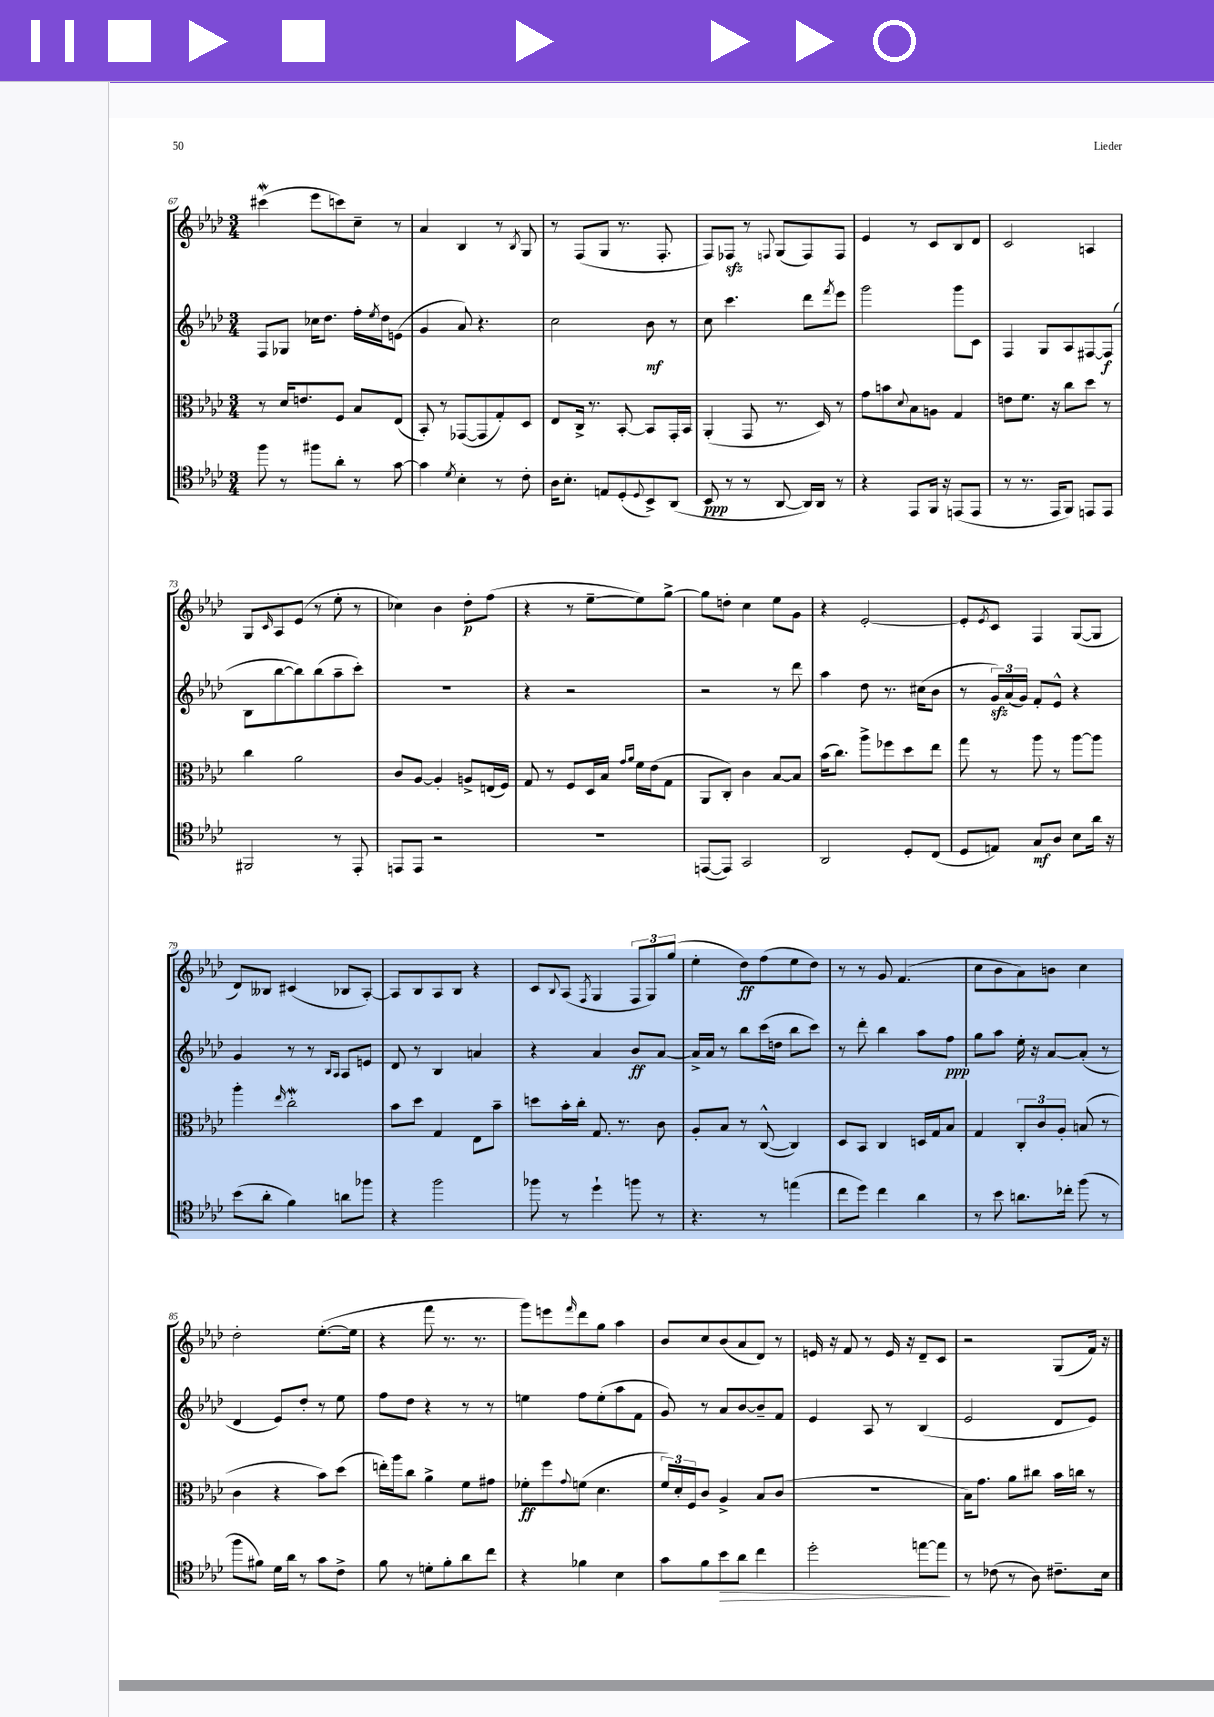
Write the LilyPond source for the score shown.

<<
\new StaffGroup <<
\new Staff = "s0" {
    \clef treble \key aes \major \numericTimeSignature \time 3/4
    cis'''4\mordent( ees'''8 c'''8) c''8-- r8 |
    aes'4 bes4 r8 \acciaccatura { bes8 } g8 |
    r8 f8( g8 r8. f8.-. |
    f8) fes8\sfz r8 \appoggiatura { f8 } g8( f8) f8 |
    ees'4 r8 c'8 bes8 des'8 |
    c'2 a4 |
    g8 \grace { c'16 } aes8 ees'8( r8 ees''8-. r8 |
    ces''4) bes'4 des''8-.\p f''8( |
    r4 r8 ees''8~-- ees''8) g''8~-> |
    g''8 d''8-. c''4 ees''8 g'8 |
    r4 ees'2~-. |
    ees'8-. \acciaccatura { ees'8 } c'8 f4 g8~( g8 |
    des'8) beses8 cis'4( bes8 aes8~-.) |
    aes8 bes8 aes8 bes8 r4 |
    c'8 \appoggiatura { bes8 } aes8( \acciaccatura { f8 } g4 \tuplet 3/2 { f8 g8) g''8( } |
    ees''4-. des''8\ff) f''8( ees''8 des''8) |
    r8 r8 g'8 f'4.( |
    c''8 bes'8 aes'8) b'8 c''4 |
    des''2-. ees''8.~-.( ees''16 |
    r4 f'''8 r8. r8. |
    g'''8) e'''8 \grace { f'''16 } des'''8 g''8 aes''4 |
    bes'8 c''8 bes'8( aes'8 des'8) r8 |
    e'16 r16 f'8 r8 e'16 r16 des'8-- c'8 |
    r2 g8( f'16) r16 \bar "|." |
}
\new Staff = "s1" {
    \clef treble \key aes \major \numericTimeSignature \time 3/4
    f8 ges8 ces''16 des''8. f''16-. \acciaccatura { ees''8 } des''16 e'8( |
    g'4 aes'8) r4. |
    c''2 bes'8\mf r8 |
    c''8 c'''4. des'''8 \acciaccatura { f'''8 } ees'''8 |
    g'''2 g'''8 c'8 |
    f4 g8 aes8 fis8~ fis8\f( |
    bes8 bes''8~ bes''8) bes''8( aes''8-- c'''8-.) |
    R2. |
    r4 r2 |
    r2 r8 des'''8 |
    aes''4 des''8 r8. cis''16( bes'8 |
    r8 \tuplet 3/2 { g'16\sfz) aes'16( g'16) } f'8-. ees'8-^ r4 |
    g'4 r8 r8 \grace { bes16 aes16 } aes8 e'8 |
    des'8 r8 bes4 a'4 |
    r4 aes'4 bes'8\ff aes'8~ |
    aes'16-> aes'16 r8 bes''8 c'''16( d''16 bes''8 c'''8) |
    r8 des'''8-. bes''4 aes''8 f''8\ppp |
    g''8 aes''8 ees''16-. r16 aes'8~ aes'8-.( r8 |
    des'4 ees'8) des''8-. r8 ees''8 |
    f''8 des''8 r4 r8 r8 |
    e''4 f''8 e''8-.( aes''8 f'8 |
    g'8) r8 aes'8 bes'8~ bes'8-- f'8 |
    ees'4 aes8 r8 bes4( |
    ees'2 des'8 ees'8) \bar "|." |
}
\new Staff = "s2" {
    \clef alto \key aes \major \numericTimeSignature \time 3/4
    r8 des'16 e'8. f8 bes8 ees8( |
    bes,8-.) r8 ges,8~( ges,8 g8-.) des8 |
    ees8 c16-> r8. bes,8~-. bes,8 g,16-. bes,16 |
    aes,4-.( g,8 r8. des16) r8 |
    g'8 b'8 \appoggiatura { des'8 } bes8 a8 g4 |
    e'8 f'8. r16 c''8 des''8 r8 |
    c''4 aes'2 |
    c'8 aes8~ aes4-. a8-> e16( f16) |
    g8 r8 f8 des16 bes16 \grace { g'16 aes'16 } f'16 ees'16( g8 |
    aes,8 c8-.) c'4 bes8~ bes8 |
    bes'16( c''8.) aes''8-> fes''8 des''8 ees''8 |
    g''8 r8 aes''8 r8 aes''8~ aes''8 |
    aes''4-. \grace { ees''16 } c''2-.\mordent |
    bes'8 des''8 g4 ees8 bes'8-- |
    d''8 bes'16-. c''16-. g8. r8. c'8 |
    aes8-. bes8 r8 c8~-^( c4) |
    des8 bes,8 c4 d16 g16 bes8 |
    g4 \tuplet 3/2 { c8-. c'8 aes8-. } b8( r8 |
    c'4 r4 bes'8) des''8( |
    e''16-.) aes''16 c''8 aes'4-> f'8 gis'8 |
    fes'8-.\ff f''8 \appoggiatura { g'8 } f'8( des'4. |
    \tuplet 3/2 { f'16) des'16-. f16 } c'8 aes4-> bes8 c'8( |
    R2. |
    bes16) g'8. aes'8 cis''8 bes'16 c''16 r8 \bar "|." |
}
\new Staff = "s3" {
    \clef tenor \key aes \major \numericTimeSignature \time 3/4
    f''8 r8 fis''8 aes'8-. r8 g'8~ |
    g'4 \acciaccatura { des'8 } bes4-. r8 c'8-. |
    aes16 bes8.-. e8 des8-.( \appoggiatura { des8 } bes,8->) aes,8( |
    bes,8\ppp r8 r8 aes,8~ aes,16) aes,16 r8 |
    r4 ees,8 f,16 r16 e,8( e,8 |
    r8 r8. ees,16 f,8) e,8 e,8 |
    fis,2 r8 ees,8-. |
    e,8 e,8 r2 |
    R2. |
    e,8~( e,8) g,2 |
    aes,2 des8-. c8( |
    des8 e8) g8\mf aes8 bes8 aes'16 r16 |
    bes'8( aes'8-. f'4) a'8 fes''8 |
    r4 f''2 |
    fes''8 r8 des''4-! f''8 r8 |
    r4. r8 e''4( |
    c''8 des''8) c''4 aes'4 |
    r8 bes'8 a'8. ces''16-. f''8( r8 |
    f''8 fis'8) des'16 aes'16 r8 g'8 c'8-> |
    f'8 r8 d'8-. f'8-. aes'8 c''8 |
    r4 fes'4 bes4 |
    g'8 f'8 bes'8\> aes'8 c''4 |
    des''2-. e''8~ e''8\! |
    r8 ces'8( r8 aes8) cis'8.-- bes16 \bar "|." |
}
>>
>>
\layout { \context { \Score currentBarNumber = #67 } }
